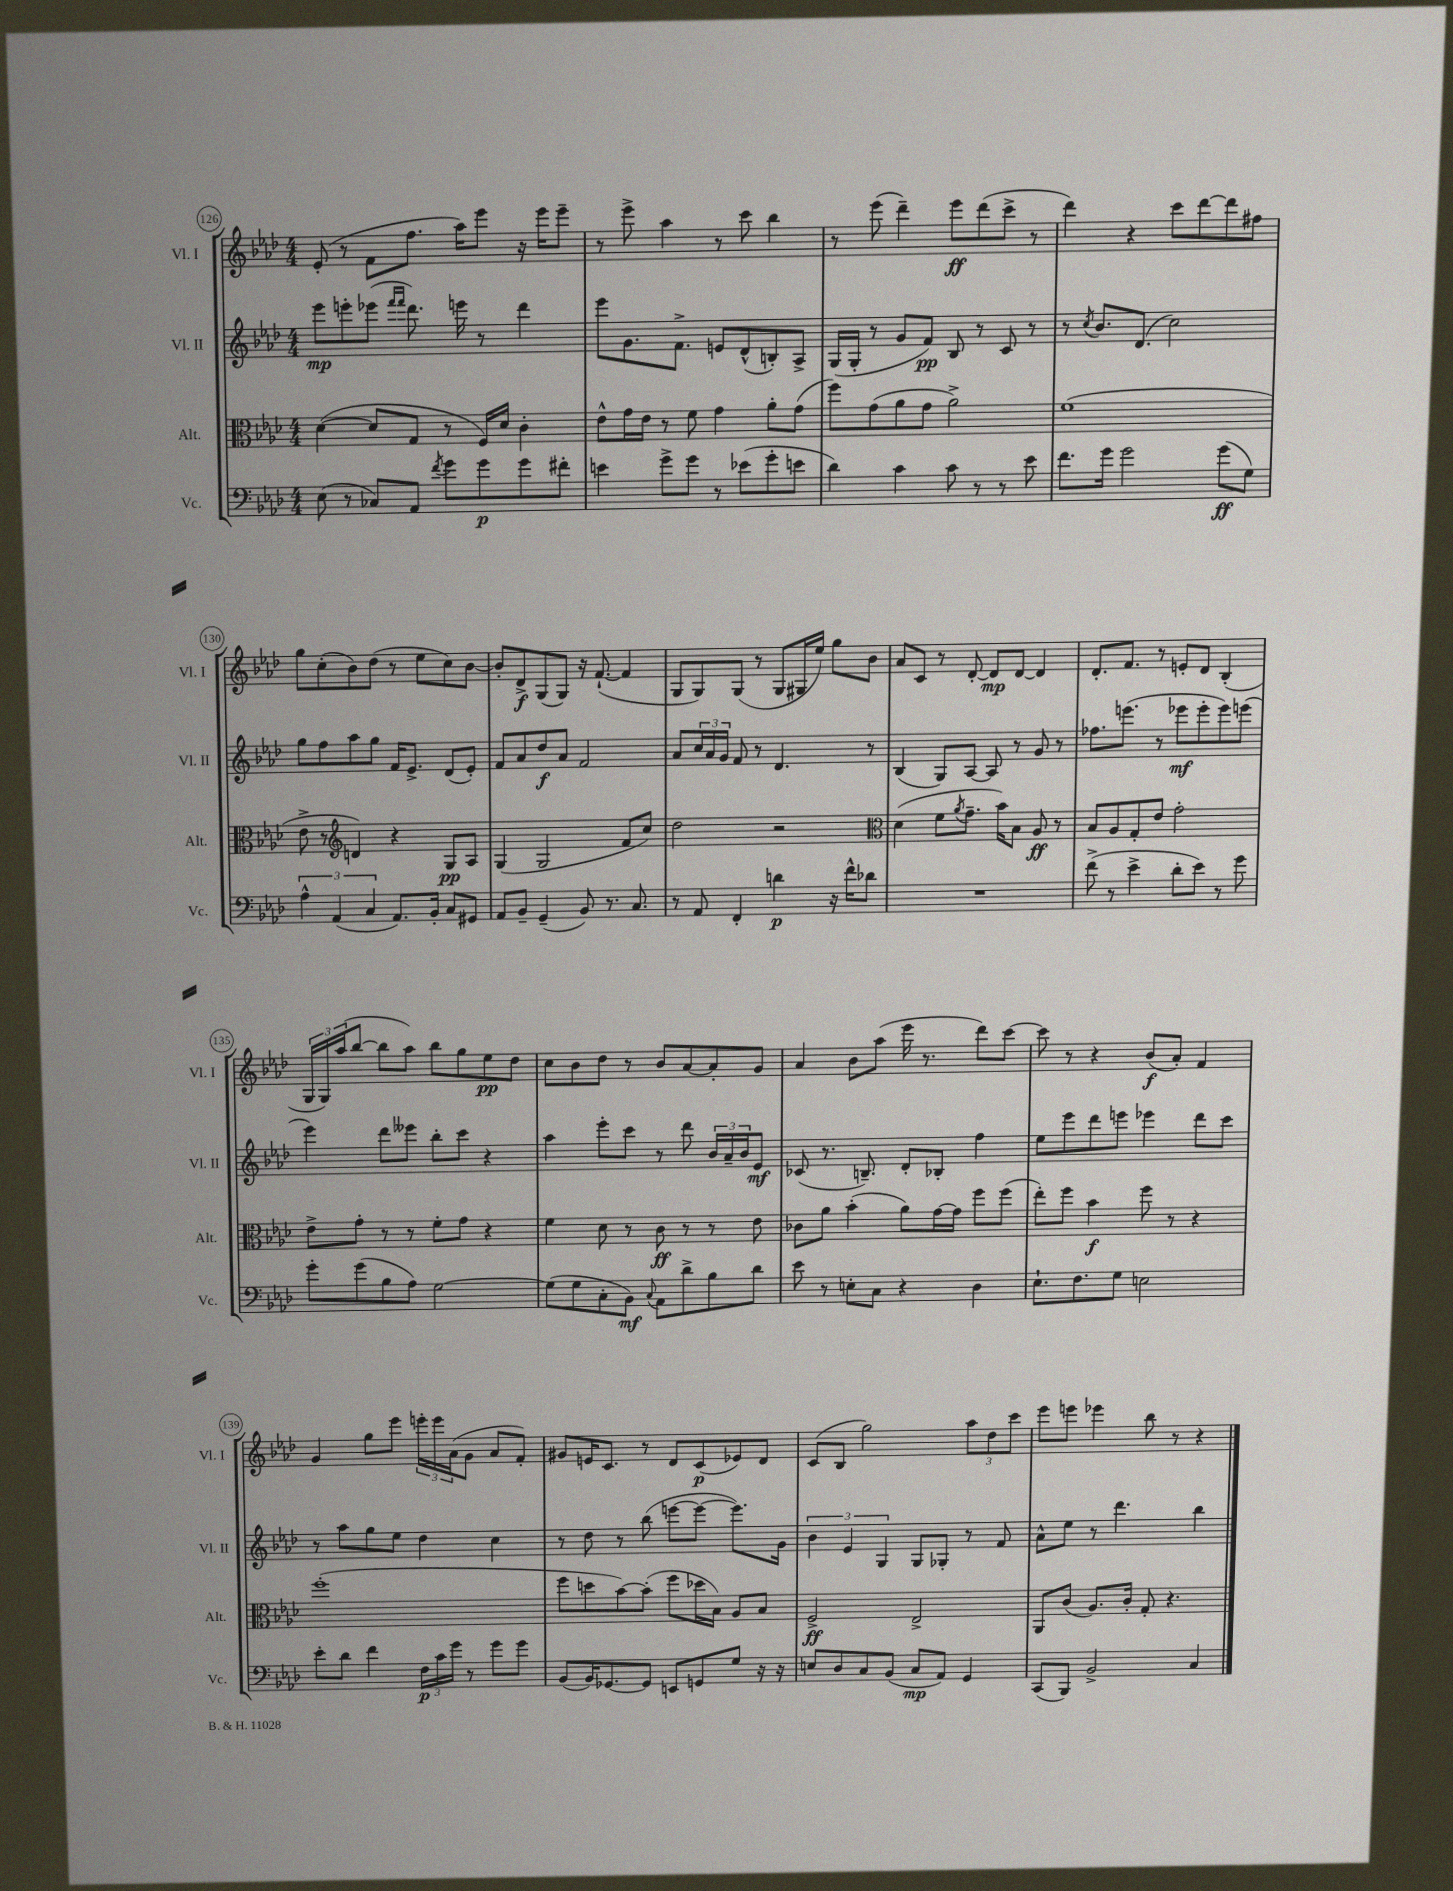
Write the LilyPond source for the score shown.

<<
\new StaffGroup <<
\new Staff = "s0" \with { instrumentName = "Vl. I" shortInstrumentName = "Vl. I" } {
    \clef treble \key aes \major \numericTimeSignature \time 4/4
    ees'8-.( r8 f'8 f''8. aes''16) ees'''8 r16 ees'''16 ees'''8-- |
    r8 ees'''8-> aes''4 r8 c'''8 bes''4 |
    r8 ees'''8( des'''4--) ees'''8\ff des'''8( c'''8-> r8 |
    des'''4) r4 c'''8 des'''8~ des'''8 fis''8 |
    g''8 c''8-.( bes'8) des''8( r8 ees''8 c''8) bes'8~ |
    bes'8-. des'8->\f g8( g8) r16 f'8.~-!( f'4 |
    g8 g8) g8( r8 g8 gis16 ees''16) g''8 bes'8 |
    aes'8 c'8 r8 des'8~-. des'8\mp des'8~ des'4 |
    des'8.-. f'8. r8 e'8-. des'8 bes4-.( |
    \tuplet 3/2 { g16 g16) aes''16( } bes''8~ bes''8 aes''8) bes''8 g''8 ees''8\pp des''8 |
    c''8 bes'8 des''8 r8 bes'8 aes'8~ aes'8-. g'8 |
    aes'4 bes'8 aes''8( ees'''16 r8. des'''8) c'''8~ |
    c'''8 r8 r4 bes'8\f( aes'8-.) f'4 |
    g'4 g''8 ees'''8 \tuplet 3/2 { e'''16-. e'''16 aes'16( } g'8 aes'8 f'8-.) |
    gis'8 e'16 c'8. r8 des'8 c'8\p( ees'8) des'8 |
    c'8( bes8 g''2) \tuplet 3/2 { aes''8 des''8 c'''8 } |
    ees'''8 e'''8 ees'''4 bes''8 r8 r4 \bar "|." |
}
\new Staff = "s1" \with { instrumentName = "Vl. II" shortInstrumentName = "Vl. II" } {
    \clef treble \key aes \major \numericTimeSignature \time 4/4
    ees'''8\mp e'''8-. ees'''8( \grace { f'''16 f'''16 } des'''8.) e'''16 r8 des'''4 |
    ees'''8 g'8. f'8.-> e'8 des'8-^( b8-.) aes8-> |
    g16( g16-. r8 g'8 f'8\pp) bes8 r8 c'8 r8 |
    r8 \acciaccatura { c''8 } bes'8. des'8.( c''2) |
    g''8 f''8 aes''8 g''8 f'16 ees'8.-> des'8( ees'8-.) |
    f'8 aes'8 des''8\f aes'8 f'2 |
    aes'8 \tuplet 3/2 { c''16 aes'16 g'16 } f'8 r8 des'4. r8 |
    bes4( g8) aes8~ aes8 r8 g'8 r8 |
    fes''8. e'''8.( r8 ees'''8\mf ees'''8-. ees'''8) e'''8( |
    ees'''4) des'''8 eeses'''8 bes''8-. c'''8 r4 |
    aes''4 ees'''8-. c'''8 r8 des'''8 \tuplet 3/2 { bes'16 aes'16-- bes'16 } ees'8\mf |
    ces'8( r8. b8.--) des'8-. bes8-. f''4 |
    ees''8 ees'''8 des'''8 e'''8 ees'''4 des'''8 c'''8 |
    r8 aes''8 g''8 ees''8 des''4 c''4 |
    r8 des''8 r8 bes''8( e'''8~ e'''8~ e'''8.) g'16 |
    \tuplet 3/2 { bes'4 ees'4 g4 } g8 ges8-. r8 f'8 |
    aes'8-^ ees''8 r8 des'''4. bes''4 \bar "|." |
}
\new Staff = "s2" \with { instrumentName = "Alt." shortInstrumentName = "Alt." } {
    \clef alto \key aes \major \numericTimeSignature \time 4/4
    des'4~( des'8 g8 r8 f16) des'16 c'4-. |
    ees'8-^ g'16 ees'16 r8 f'8 g'4 aes'8-. g'8( |
    f''8) g'8( aes'8 g'8 aes'2->) |
    f'1( |
    ees'8-> r8 \clef treble d'4) r4 g8\pp aes8 |
    g4( g2 f'8 c''8) |
    des''2 r2 |
    \clef alto des'4( f'8 \acciaccatura { aes'8 } g'8.-- bes'16) bes8 aes8\ff r8 |
    bes8 aes8 g8-. ees'8 g'2-. |
    ees'8-> g'8-. r8 r8 f'8-. g'8 r4 |
    f'4 des'8 r8 c'8\ff r8 r8 ees'8 |
    ces'8 aes'8 bes'4-.( aes'8) g'16~ g'16 f''8 f''8( |
    ees''8-.) f''8 bes'4\f f''8 r8 r4 |
    f''1-.( |
    f''8 d''8 bes'8~) bes'8-.( f''8 des''16 bes16) aes8 bes8 |
    f2->\ff ees2-> |
    aes,8 c'8( aes8.) c'16-. g8-. r4. \bar "|." |
}
\new Staff = "s3" \with { instrumentName = "Vc." shortInstrumentName = "Vc." } {
    \clef bass \key aes \major \numericTimeSignature \time 4/4
    ees8( r8 ces8) aes,8 \acciaccatura { f'8 } g'8 g'8\p g'8 fis'8-. |
    e'4 g'8-> g'8 r8 ees'8( g'8-. e'8 |
    des'4) c'4 c'8 r8 r8 ees'8 |
    f'8. g'16 g'2 g'8\ff( g8) |
    \tuplet 3/2 { aes4-^ aes,4( c4 } aes,8.) bes,16-. c8 gis,8 |
    aes,8 bes,8-- g,4--( bes,8) r8. c8. |
    r8 aes,8 f,4-. d'4\p r16 f'16-^ des'8 |
    R1 |
    f'8->( r8 ees'4-> des'8-. ees'8) r8 g'8 |
    g'8-. g'8( bes8 aes8) g2~ |
    g8( g8 c8-. bes,8\mf) \appoggiatura { c8 } aes,8 des'8-> bes8 des'8 |
    ees'8 r8 e8-. c8 r4 des4 |
    ees8.-! f8. g8 e2 |
    ees'8-. des'8 f'4 \tuplet 3/2 { f16\p c'16 g'16 } r8 g'8 g'8 |
    bes,8( bes,16) ges,8.~ ges,8 e,8 g,8 g8 r16 r16 |
    e8 des8 c8 bes,8( c8\mp aes,8) g,4 |
    c,8( bes,,8) bes,2-> c4 \bar "|." |
}
>>
>>
\layout { \context { \Score currentBarNumber = #126 \override BarNumber.stencil = #(make-stencil-circler 0.1 0.3 ly:text-interface::print) } }
